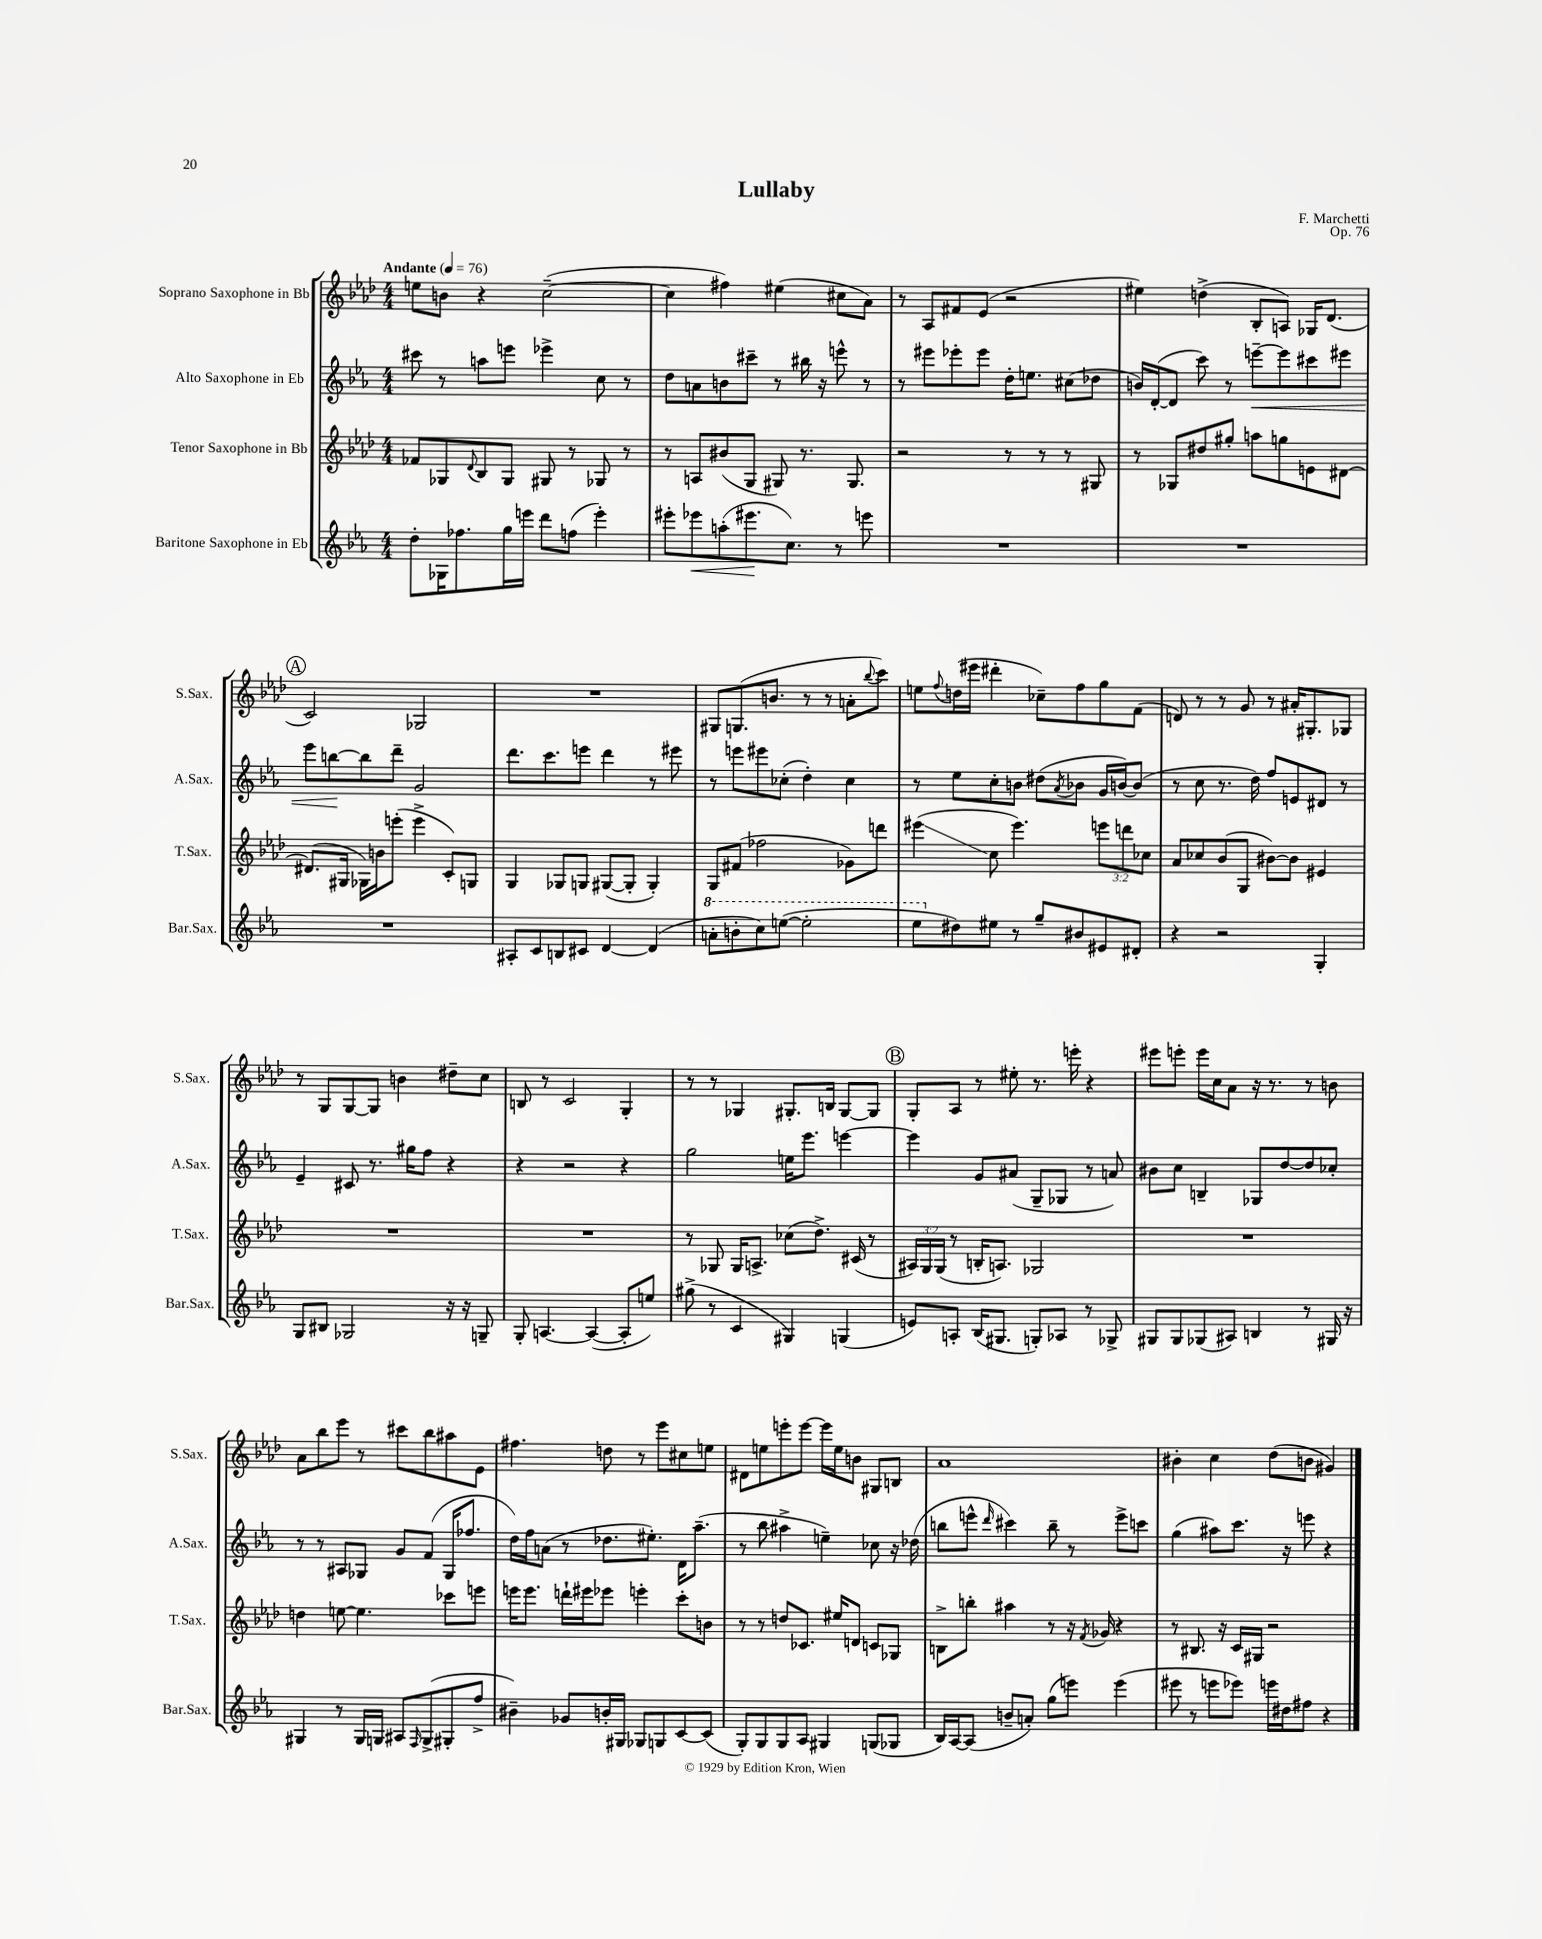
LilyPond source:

\header { title = "Lullaby" composer = "F. Marchetti" opus = "Op. 76" }
<<
\new StaffGroup <<
\new Staff = "s0" \with { instrumentName = "Soprano Saxophone in Bb" shortInstrumentName = "S.Sax." } {
    \clef treble \key aes \major \numericTimeSignature \time 4/4 \tempo "Andante" 4 = 76
    e''8 b'8 r4 c''2~--( |
    c''4 fis''4) eis''4( cis''8 aes'8) |
    r8 aes8 fis'8 ees'8( r2 |
    eis''4) d''4->( bes8-. a8) ges16 des'8.( |
    \mark \markup { \circle "A" } c'2) ges2 |
    R1 |
    gis8 g8.( b'8. r8 r8 a'8-. \appoggiatura { bes''8 } c'''8) |
    e''8 \appoggiatura { f''8 } d''16( eis'''16 dis'''4-. ces''8--) f''8 g''8 f'8( |
    d'8) r8 r8 g'8 r8 ais'16-. gis8.-. ges8 |
    r8 g8 g8~ g8 b'4 dis''8-- c''8 |
    b8 r8 c'2 g4-. |
    r8 r8 ges4 gis8.-. b16 gis8~ gis8 |
    \mark \markup { \circle "B" } g8-. aes8 r8 eis''8-. r8. e'''16-. r4 |
    eis'''8 e'''8-. e'''16 c''16 aes'8 r16 r8. r8 b'8 |
    aes'8 bes''8 ees'''8 r8 cis'''8 bes''8 ais''8 ees'8 |
    fis''4. d''8 r8 ees'''8 cis''8 e''8 |
    dis'8 e''8 e'''8-. e'''8~ e'''16 e''16 b'8 gis8 b8 |
    aes'1 |
    bis'4-. c''4 des''8( b'8 gis'4) \bar "|." |
}
\new Staff = "s1" \with { instrumentName = "Alto Saxophone in Eb" shortInstrumentName = "A.Sax." } {
    \clef treble \key ees \major \numericTimeSignature \time 4/4
    cis'''8 r8 a''8 e'''8 ees'''4-> c''8 r8 |
    d''8 a'8 b'8 cis'''8-- r8 bis''16 r16 e'''8-^ r8 |
    r8 eis'''8 ees'''8-. ees'''8 d''16-. e''8. cis''8( des''8 |
    b'16) d'16~-.( d'8 c'''8) r8 e'''8~--\< e'''8 cis'''8 eis'''8 |
    \mark \markup { \circle "A" } ees'''8 b''8~\! b''8 d'''8-- g'2 |
    d'''8. c'''8. e'''8 d'''4 r8 eis'''8 |
    r8 e'''8 eis'''8 ces''8-.( d''4-.) ces''4 |
    r8 ees''8 c''8-. b'8 dis''8( \acciaccatura { aes'8 } bes'8 g'16 b'16~) b'8( |
    r8 c''8 r8. d''16) f''8 e'8 dis'8 r8 |
    ees'4-- cis'8 r8. gis''16 f''8 r4 |
    r4 r2 r4 |
    g''2 e''16 ees'''8. e'''4~ |
    \mark \markup { \circle "B" } e'''4 g'8 ais'8( g8-- ges8 r8 a'8) |
    bis'8 c''8 b4-- ges8 d''8~ d''8 ces''8-. |
    r8 r8 ais8 ges8 g'8 f'8( ges16 fes''8. |
    d''16) f''16 a'8( r8 des''8. eis''8.-.) d'16 aes''8.--( |
    r8 bes''8 ais''4-> e''4--) ces''8 r16 des''16( |
    b''8 e'''8-^ \grace { d'''16 } cis'''4) b''8-- r8 e'''8-> c'''8 |
    g''4( ais''8) c'''8. r16 e'''8 r4 \bar "|." |
}
\new Staff = "s2" \with { instrumentName = "Tenor Saxophone in Bb" shortInstrumentName = "T.Sax." } {
    \clef treble \key aes \major \numericTimeSignature \time 4/4 \override Staff.TupletNumber.text = #tuplet-number::calc-fraction-text
    fes'8 ges8 \appoggiatura { des'8 } bes8 ges8 gis8 r8 ges8 r8 |
    r8 a8 bis'8( g8 gis8) r8. gis8. |
    r2 r8 r8 r8 gis8 |
    r8 ges8 dis''8 gis''8-. a''8 g''8 e'8 dis'8~ |
    \mark \markup { \circle "A" } dis'8.( gis16 ges16) b'16 e'''8-.( e'''4-> c'8-.) g8 |
    g4 ges8 g8 gis8~( gis8-. gis4-.) |
    g8 fis'8( fes''2 ges'8) d'''8 |
    eis'''4\glissando( c''8 eis'''4.) \tuplet 3/2 { e'''8 d'''8 ces''8 } |
    aes'8 ces''8 bes'8( g8 bis'8~) bis'8 eis'4 |
    R1 |
    R1 |
    r8 ges8 ges16 a8.-> ces''8( des''8.->) cis'16( r8 |
    \mark \markup { \circle "B" } \tuplet 3/2 { ais16) g16 g16( } r8 b16-. a8.) ges2 |
    R1 |
    d''4 e''8~ e''4. ces'''8 e'''8 |
    e'''16 e'''8. d'''16-! eis'''16 ees'''8 e'''4-. c'''8-. b'8 |
    r8 r8 d''8 ces'8. eis''16 d'8 c'8 ges8 |
    b8-> b''8-. ais''4 r8 r16 \acciaccatura { f'8 } ges'16 r4 |
    r8 bis8. r16 c'16 gis16 r2 \bar "|." |
}
\new Staff = "s3" \with { instrumentName = "Baritone Saxophone in Eb" shortInstrumentName = "Bar.Sax." } {
    \clef treble \key ees \major \numericTimeSignature \time 4/4
    d''8-. ges16 fes''8. g''16 e'''16 d'''8 f''8( e'''4-.) |
    eis'''8-. ees'''8\< a''8-.( eis'''8.\! c''8.) r8 e'''8 |
    R1 |
    R1 |
    \mark \markup { \circle "A" } R1 |
    ais8-. c'8 b8 cis'8 d'4~ d'4( |
    \ottava #1 a''8-. b''8-. c'''8) e'''8~( e'''2-. |
    ees'''8 \ottava #0 dis''8) eis''8 r8 g''8-- bis'8 eis'8 dis'8-. |
    r4 r2 g4-. |
    g8 bis8 ges2 r16 r16 g8-- |
    g8-. a4.~ a4~( a8-. e''8) |
    gis''8->( r8 c'4 gis4) g4( |
    \mark \markup { \circle "B" } e'8) a8-. bes16( gis8. g8-.) aes8 r8 ges8-> |
    gis8 gis8 ges8( ais8) b4 r8 gis16 r16 |
    gis4 r8 gis16 g16 ais8 \grace { f16 } g8->( gis8-. f''8-> |
    bis'4--) ges'8 b'16-. gis16 ges8 g8 c'8~ c'8( |
    g8-.) g8 g8 aes8 gis4 g8( ges8 |
    bes16) aes16~ aes8( b'8-- a'8-.) g''8( e'''8) e'''4( |
    eis'''8 r8 e'''8 ees'''8) e'''16 dis''16 fis''8 r4 \bar "|." |
}
>>
>>
\layout { \context { \Score \remove "Bar_number_engraver" } }
